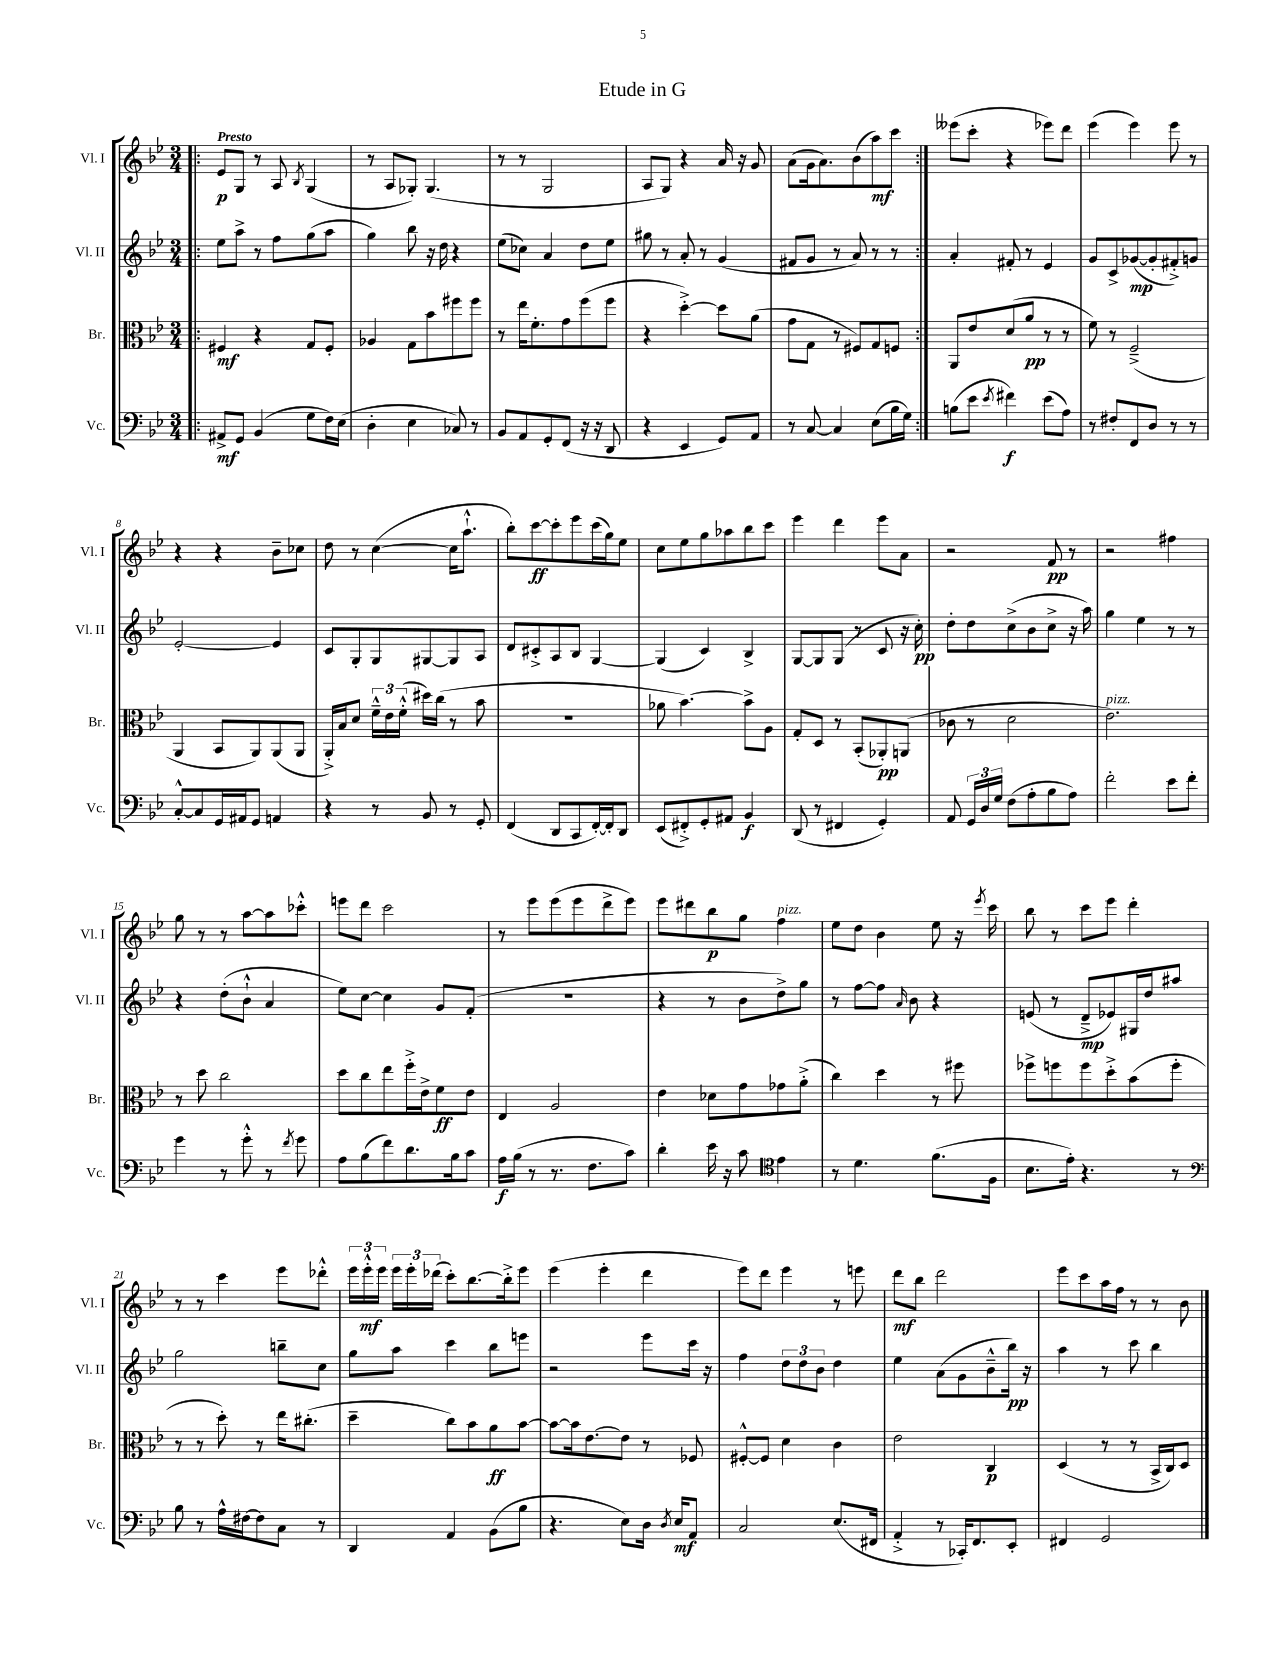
\header { title = "Etude in G" }
<<
\new StaffGroup <<
\new Staff = "s0" \with { instrumentName = "Vl. I" shortInstrumentName = "Vl. I" } {
    \clef treble \key bes \major \numericTimeSignature \time 3/4 \tempo "Presto"
    \autoBeamOff \repeat volta 2 { \bar ".|:" ees'8[\p g8] r8 a8 \acciaccatura { bes8 } g4( |
    r8 a8[ ges8]-.) ges4.( |
    r8 r8 g2 |
    a8[ g8]) r4 a'16 r16 g'8 |
    a'8[( g'16 a'8.) bes'8( a''8\mf) c'''8] | }
    eeses'''8[( c'''8]-. r4 ees'''8[) d'''8] |
    ees'''4( ees'''4) ees'''8 r8 |
    r4 r4 bes'8[-- ces''8] |
    d''8 r8 c''4~( c''16[ a''8.]-!-^ |
    bes''8[-.) c'''8~\ff c'''8-. ees'''8 c'''16( g''16) ees''8] |
    c''8[ ees''8 g''8 aes''8 bes''8 c'''8] |
    ees'''4 d'''4 ees'''8[ a'8] |
    r2 f'8\pp r8 |
    r2 fis''4 |
    g''8 r8 r8 a''8[~ a''8 ces'''8]-.-^ |
    e'''8[ d'''8] c'''2 |
    r8 ees'''8[ ees'''8( ees'''8 d'''8-> ees'''8]) |
    ees'''8[ dis'''8 bes''8\p g''8] f''4^\markup { \italic "pizz." } |
    ees''8[ d''8] bes'4 ees''8 r16 \acciaccatura { ees'''8 } c'''16 |
    bes''8 r8 c'''8[ ees'''8] d'''4-. |
    r8 r8 c'''4 ees'''8[ des'''8]-.-^ |
    \tuplet 3/2 { ees'''16[ ees'''16-.-^\mf ees'''16] } \tuplet 3/2 { ees'''16[ ees'''16-. des'''16]( } c'''8[-.) bes''8.~ bes''16-.-> ees'''8] |
    ees'''4( ees'''4-. d'''4 |
    ees'''8[) d'''8] ees'''4 r8 e'''8 |
    d'''8[\mf bes''8] d'''2 |
    ees'''8[ c'''8 a''16 f''16] r8 r8 bes'8 \bar "|." |
}
\new Staff = "s1" \with { instrumentName = "Vl. II" shortInstrumentName = "Vl. II" } {
    \clef treble \key bes \major \numericTimeSignature \time 3/4
    \autoBeamOff \repeat volta 2 { \bar ".|:" ees''8[ a''8]-> r8 f''8[ g''8( a''8] |
    g''4) bes''8 r16 d''16 r4 |
    ees''8[( ces''8]) a'4 d''8[ ees''8] |
    gis''8 r8 a'8-. r8 g'4( |
    fis'8[ g'8] r8 a'8) r8 r8 | }
    a'4-. fis'8-. r8 ees'4 |
    g'8[ c'8-> ges'8~\mp( ges'8-. fis'8-.->) g'8] |
    ees'2~-. ees'4 |
    c'8[ g8-. g8 gis8~ gis8 a8] |
    d'8[ cis'8-.-> a8 bes8] g4~ |
    g4( c'4) bes4-> |
    g8[~ g8 g8]( r8 c'8 r16 c''16-.\pp) |
    d''8[-. d''8 c''8->( bes'8 c''8]-> r16 a''16) |
    g''4 ees''4 r8 r8 |
    r4 d''8[-.( bes'8]-!-^ a'4 |
    ees''8[) c''8]~ c''4 g'8[ f'8]-.( |
    R2. |
    r4 r8 bes'8[ d''8->) g''8] |
    r8 f''8[~ f''8] \grace { a'16 } bes'8 r4 |
    e'8( r8 d'8[--->\mp ees'8) gis16 d''16 ais''8] |
    g''2 b''8[-- c''8] |
    g''8[ a''8] c'''4 bes''8[ e'''8] |
    r2 ees'''8[ c'''16] r16 |
    f''4 \tuplet 3/2 { d''8[ d''8 bes'8] } d''4 |
    ees''4 a'8[( g'8 bes'8---^ bes''16]\pp) r16 |
    a''4 r8 c'''8 bes''4 \bar "|." |
}
\new Staff = "s2" \with { instrumentName = "Br." shortInstrumentName = "Br." } {
    \clef alto \key bes \major \numericTimeSignature \time 3/4
    \autoBeamOff \repeat volta 2 { \bar ".|:" fis4\mf r4 g8[ fis8]-. |
    aes4 g8[ bes'8 fis''8 fis''8] |
    r8 ees''16[ f'8.-. g'8 f''8( f''8] |
    r4 d''4~-.->) d''8[ a'8]( |
    g'8[ g8] r8 fis8[) g8 f8] | }
    a,8[ ees'8 d'8( a'8]\pp r8 r8 |
    f'8) r8 f2--->( |
    a,4 bes,8[ a,8) a,8( a,8] |
    a,16[-.->) bes16 d'8] \tuplet 3/2 { f'16[---^ ees'16 f'16]-.-^( } dis''16[) c''16]( r8 bes'8 |
    R2. |
    aes'8 bes'4.~) bes'8[-> a8] |
    g8[-. d8] r8 bes,8[-.( aes,8-.\pp) a,8]( |
    ces'8 r8 d'2 |
    ees'2.^\markup { \italic "pizz." }) |
    r8 d''8 c''2 |
    d''8[ c''8 ees''8 f''16-.-> ees'16-> f'8\ff ees'8] |
    ees4 a2 |
    ees'4 des'8[ g'8 ges'8 a'8]-.->( |
    c''4) d''4 r8 fis''8 |
    fes''8[-> f''8 f''8 d''8-.-> bes'8( f''8]-. |
    r8 r8 d''8-.) r8 ees''16[ cis''8.]-.( |
    d''4-- c''8[) bes'8 a'8\ff bes'8]~ |
    bes'8[~ bes'16 ees'8.~ ees'8] r8 fes8 |
    fis8[~-.-^ fis8] d'4 c'4 |
    ees'2 c4\p |
    d4( r8 r8 bes,16[-> c16) d8] \bar "|." |
}
\new Staff = "s3" \with { instrumentName = "Vc." shortInstrumentName = "Vc." } {
    \clef bass \key bes \major \numericTimeSignature \time 3/4
    \autoBeamOff \repeat volta 2 { \bar ".|:" ais,8[->\mf g,8] bes,4( g8[ f16) ees16]( |
    d4-. ees4 ces8) r8 |
    bes,8[ a,8 g,8-. f,8]( r16 r16 d,8 |
    r4 ees,4 g,8[) a,8] |
    r8 c8~ c4 ees8[( bes16 g16]) | }
    b8[( ees'8] \acciaccatura { ees'8 } fis'4\f) ees'8[( a8]) |
    r8 fis8[-. f,8 d8] r8 r8 |
    c8[~-.-^ c8 g,16 ais,16 g,8] a,4 |
    r4 r8 bes,8 r8 g,8-. |
    f,4( d,8[ c,8 f,16~-.) f,16-. d,8] |
    ees,8[( fis,8-.->) g,8-. ais,8] bes,4\f |
    d,8( r8 fis,4 g,4-.) |
    a,8 \tuplet 3/2 { g,16[ d16 g16] } f8[( a8-. bes8 a8]) |
    f'2-. ees'8[ f'8]-. |
    g'4 r8 g'8-.-^ r8 \acciaccatura { f'8 } g'8 |
    a8[ bes8( f'8) d'8. bes16 c'8] |
    a16[\f bes16]( r8 r8. f8.[ c'8]) |
    d'4-. ees'16 r16 c'8 \clef tenor ees'4 |
    r8 d'4. f'8.[( f16] |
    bes8.[ ees'16]-.) r4. r8 |
    \clef bass bes8 r8 a16[-^ fis16~ fis8 c8] r8 |
    d,4 a,4 bes,8[( bes8] |
    r4. ees8[) d16] \acciaccatura { d8 } ees16[\mf a,8] |
    c2 ees8.[( fis,16] |
    a,4-.-> r8 ces,16[-.) f,8. ees,8]-. |
    fis,4 g,2 \bar "|." |
}
>>
>>
